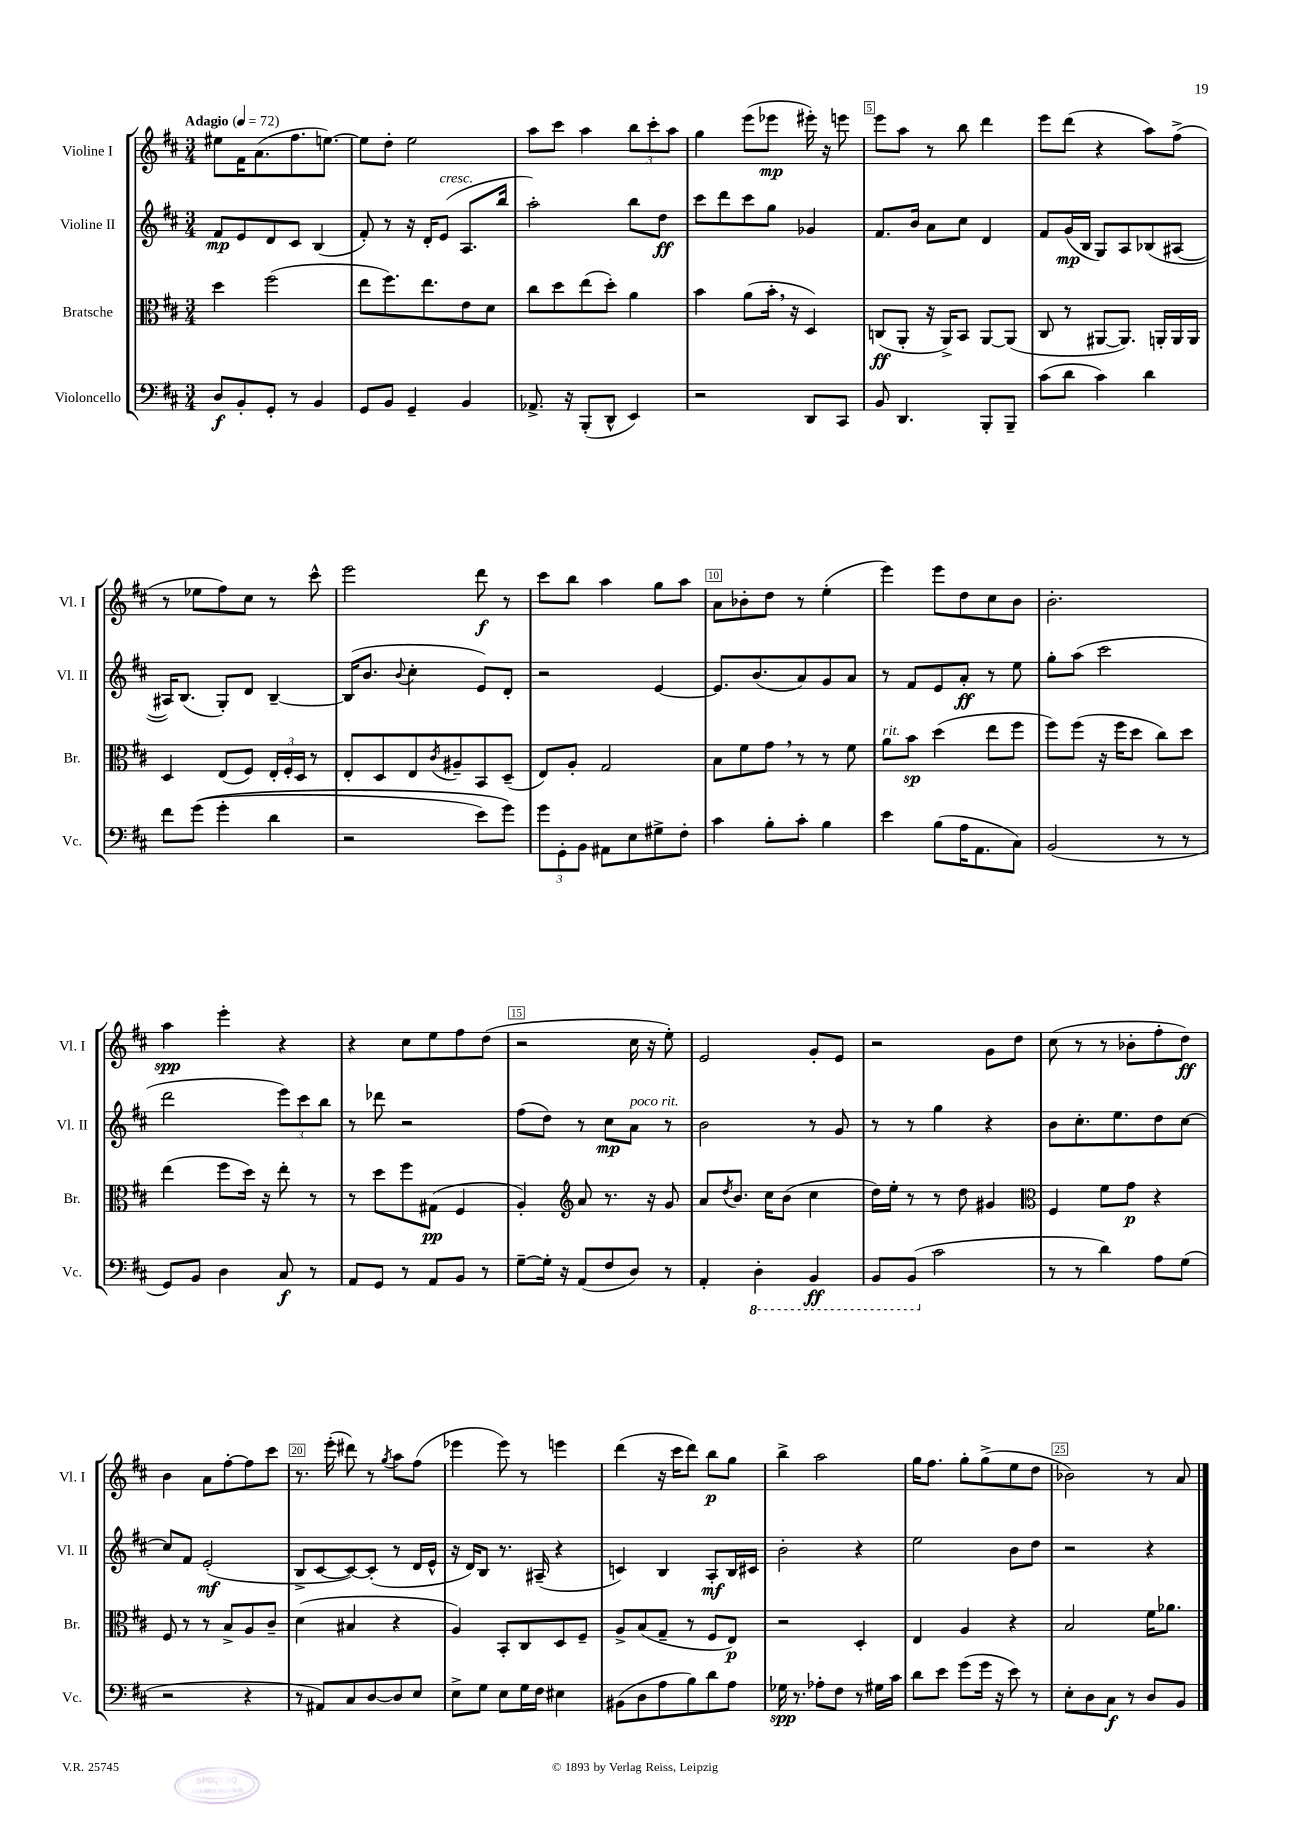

**kern	**kern	**kern	**kern
*staff4	*staff3	*staff2	*staff1
*clefF4	*clefC3	*clefG2	*clefG2
*k[f#c#]	*k[f#c#]	*k[f#c#]	*k[f#c#]
*M3/4	*M3/4	*M3/4	*M3/4
*MM72	*MM72	*MM72	*MM72
8D	4dd	8f#	8ee#
8BB'	.	8e	16f#
.	.	.	(8.a
8GG'	(2ff#	8d	.
8r	.	8c#	8.ff#
4BB	.	(4B	.
.	.	.	[8.ee)
=	=	=	=
8GG	8ee	8f#')	8ee]
8BB	8.ff#)	8r	8dd'
4GG~	.	16r	2ee
.	8.ee	16d'	.
.	.	(8e	.
4BB	8e	8.A	.
.	8d	.	.
.	.	16bb	.
=	=	=	=
8.AA-^	8cc#	2aa')	8aa
.	8dd	.	8ccc#
16r	.	.	.
(8BBB'	(8ee	.	4aa
8DD^^	8dd')	.	.
4EE)	4a	8bb	12bb
.	.	.	12ccc#'
.	.	8dd	.
.	.	.	12aa
=	=	=	=
2r	4b	8ccc#	4gg
.	.	8ddd	.
.	(8a	8ccc#	(8eee
.	16b'	8gg	8eee-
.	16r	.	.
8DD	4D)	4g-	16eee#')
.	.	.	16r
8CC#	.	.	8eee
=	=	=	=
8BB	(8C	8.f#	8eee
4.DD	8AA'	.	8aa
.	.	16b	.
.	16r	8a	8r
.	16AA^)	.	.
.	8BB	8cc#	8bb
8BBB'	[8AA	4d	4ddd
8BBB~	(8AA]	.	.
=	=	=	=
(8c#	8C#	8f#	8eee
8d	8r	(16g	(8ddd
.	.	16B	.
4c#)	[8AA#	8G)	4r
.	8.AA#])	8A	.
4d	.	(8B-	8aa)
.	16AA'	.	.
.	16AA	[8A#	(8ff#^
.	16AA	.	.
=	=	=	=
8f#	4D	16A#])	8r
.	.	(8.B	.
&((8g	.	.	8ee-
4g'	(8E	8G')	8ff#)
.	8F#)	8d	8cc#
4d	24E'	[4B~	8r
.	24F#'	.	.
.	24D	.	.
.	8r	.	8ccc#^^
=	=	=	=
2r	8E'	(16B]	2eee
.	.	8.b	.
.	8D	.	.
.	.	8qqb	.
.	8E	4cc#'	.
.	8qc#	.	.
.	8A#~	.	.
8e)	8BB	8e)	8ddd
8g&)	(8D~	8d'	8r
=	=	=	=
12g	8E)	2r	8ccc#
12GG'	.	.	.
.	8A'	.	8bb
12BB	.	.	.
8AA#	2G	.	4aa
8E	.	.	.
8G#^	.	[4e	8gg
8F#'	.	.	8aa
=	=	=	=
4c#	8B	8.e]	8a
.	8f#	.	8b-'
.	.	(8.b	.
8B'	8g	.	8dd
8c#'	8r	8a)	8r
4B	8r	8g	(4ee'
.	8f#	8a	.
=	=	=	=
4e	8a	8r	4eee)
.	8b	8f#	.
(8B	(4dd	8e	8eee
16A	.	8a'	8dd
8.AA	.	.	.
.	8ee	8r	8cc#
8C#)	8ff#	8ee	8b
=	=	=	=
(2BB	8ff#)	8gg'	2.b'
.	(8ff#	(8aa	.
.	16r	2ccc#	.
.	16ff#	.	.
.	8dd	.	.
8r	8cc#)	.	.
8r	8dd	.	.
=	=	=	=
8GG)	(4ee	2ddd	4aa
8BB	.	.	.
4D	8ff#	.	4eee'
.	16dd)	.	.
.	16r	.	.
8C#	8ee'	12eee)	4r
.	.	12ccc#	.
8r	8r	.	.
.	.	12bb	.
=	=	=	=
8AA	8r	8r	4r
8GG	8dd	8ddd-	.
8r	8ff#	2r	8cc#
8AA	(8G#	.	8ee
8BB	4F#	.	8ff#
8r	.	.	(8dd
=	=	=	=
[8G~	4A')	(8ff#	2r
16G']	.	8dd)	.
16r	.	.	.
*	*clefG2	*	*
(8AA	8a	8r	.
8F#	8.r	8cc#	.
8D)	.	8a	16cc#
.	16r	.	16r
8r	8g	8r	8ee')
=	=	=	=
4AA'	8a	2b	2e
.	8qdd	.	.
.	8.b	.	.
4DD'	.	.	.
.	16cc#	.	.
.	(8b	.	.
4BBB	4cc#	8r	8g'
.	.	8g	8e
=	=	=	=
8BBB	16dd)	8r	2r
.	16ee'	.	.
(8BBB	8r	8r	.
2c#	8r	4gg	.
.	8dd	.	.
.	4g#	4r	8g
.	.	.	8dd
=	=	=	=
*	*clefC3	*	*
8r	4F#	8b	(8cc#
8r	.	8.cc#'	8r
4d)	8f#	.	8r
.	.	8.ee	.
.	8g	.	8b-'
8A	4r	8dd	8ff#'
(8G	.	[8cc#	8dd)
=	=	=	=
2r	8F#	8cc#]	4b
.	8r	8f#	.
.	8r	(2e'	8a
.	8B^	.	[8ff#'
4r	8A	.	8ff#]
.	8c#~	.	8ccc#
=	=	=	=
8r	(4d	8B^	8.r
8AA#)	.	[8c#	.
.	.	.	(16eee'
8C#	4B#	8c#_)	8ddd#)
[8D	.	(8c#']	8r
.	.	.	8qgg
8D]	4r	8r	8aa
8E	.	16d	(8ff#
.	.	16e^^	.
=	=	=	=
8E^	4A)	16r	4eee-
.	.	16d)	.
8G	.	8B	.
8E	8BB'	8.r	8eee-)
16G	8C#	.	8r
16F#	.	(16A#~	.
4E#	8D	4r	4eee
.	8F#~	.	.
=	=	=	=
(8BB#	8A^	4c)	(4ddd
8D	(8B	.	.
8A	8G~	4B	16r
.	.	.	16ccc#
8B)	8r	.	8ddd)
8d	8F#	8A'	8bb
8A	8E)	16B	8gg
.	.	16c#	.
=	=	=	=
16G-	2r	2b'	4bb^
8.r	.	.	.
8A-'	.	.	2aa
8F#	.	.	.
8r	4D'	4r	.
16G#	.	.	.
16c#	.	.	.
=	=	=	=
8d	4E	2ee	16gg
.	.	.	8.ff#
8e	.	.	.
(8g	4A	.	8gg'
16g	.	.	(8gg^
16r	.	.	.
8e)	4r	8b	8ee
8r	.	8dd	8dd
=	=	=	=
8E'	2B	2r	2b-)
8D	.	.	.
8C#	.	.	.
8r	.	.	.
8D	16f#	4r	8r
.	8.a-	.	.
8BB	.	.	8a
==	==	==	==
*-	*-	*-	*-
